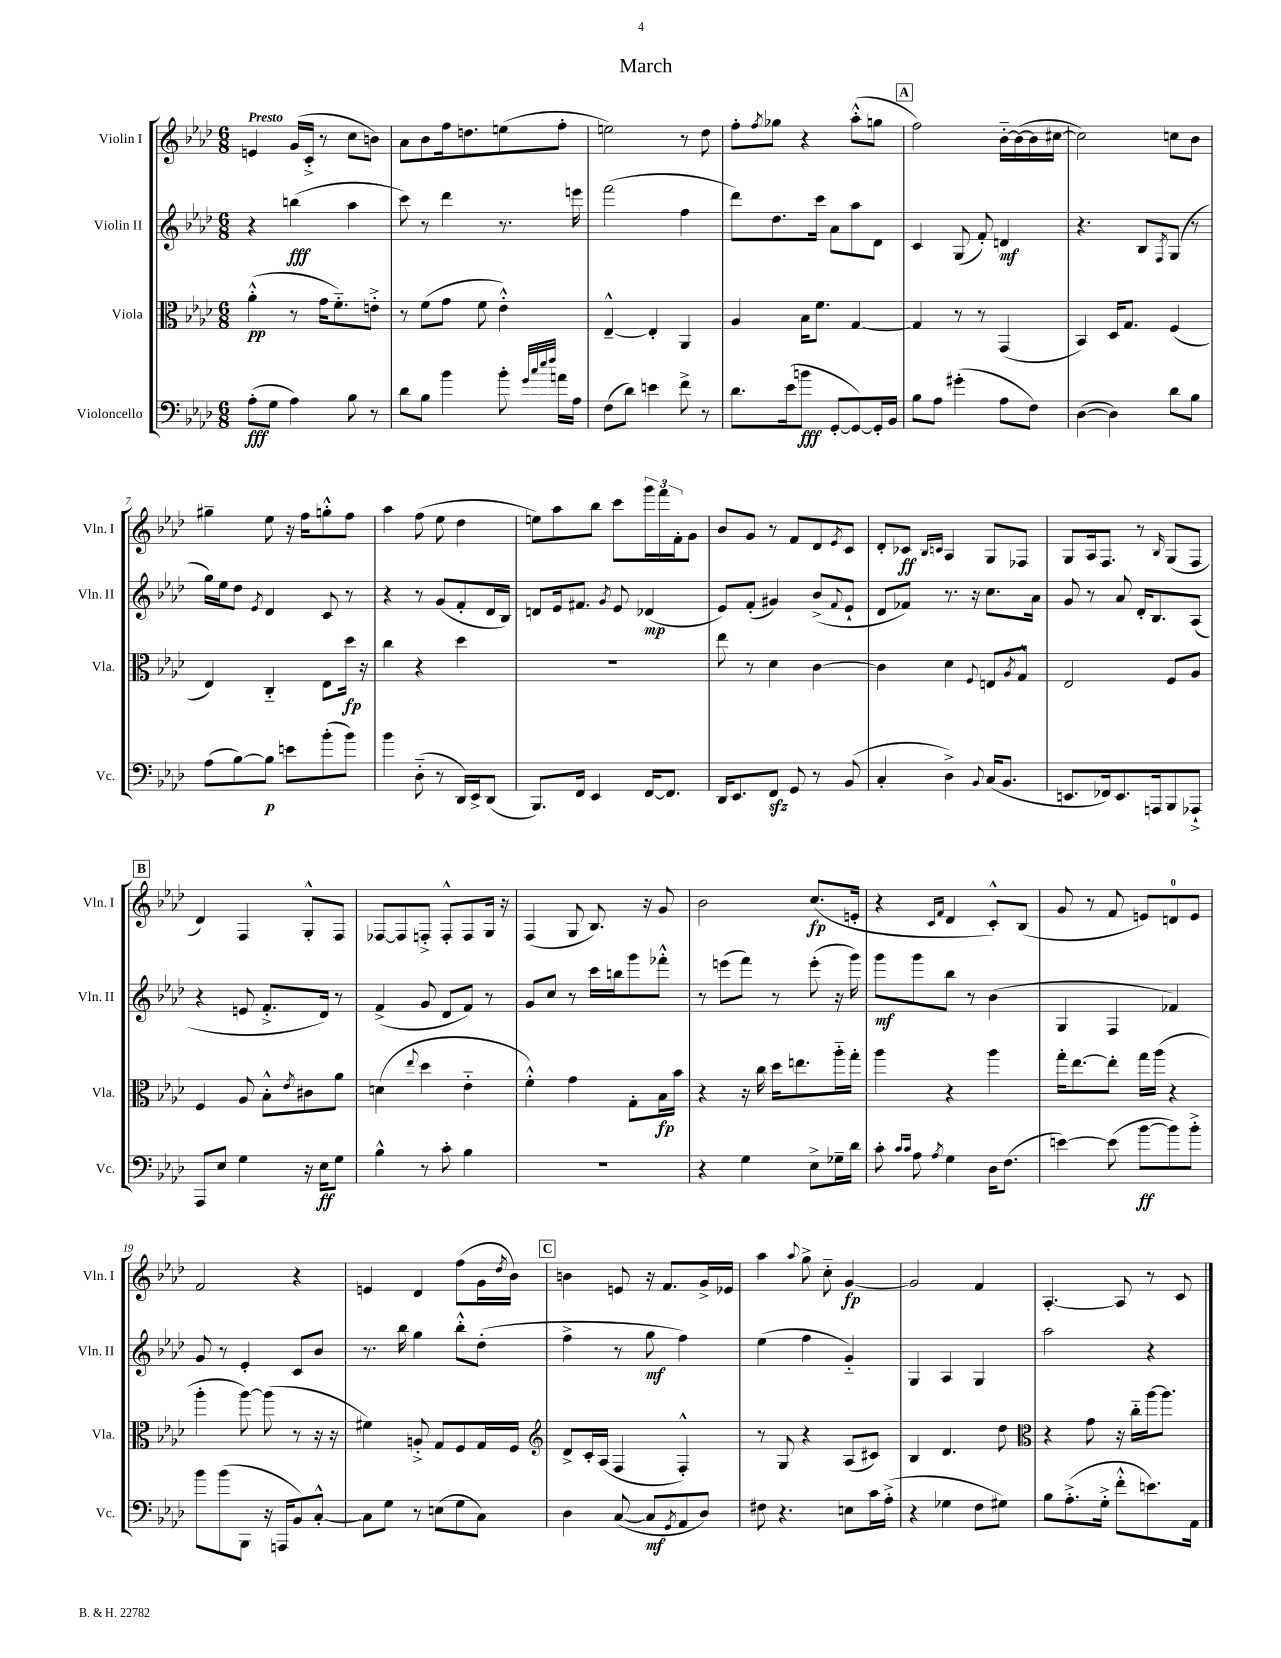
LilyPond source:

\header { title = "March" }
<<
\new StaffGroup <<
\new Staff = "s0" \with { instrumentName = "Violin I" shortInstrumentName = "Vln. I" } {
    \clef treble \key aes \major \numericTimeSignature \time 6/8 \tempo "Presto"
    e'4 g'16( c'16-.-> r8 c''8 b'8) |
    aes'8 bes'8 f''16 d''8. e''8( f''8-. |
    e''2) r8 des''8 |
    f''8-. \acciaccatura { f''8 } ges''8 r4 aes''8-.-^( g''8 |
    \mark \markup { \box "A" } f''2) bes'16~-_ bes'16~( bes'16 cis''16~ |
    cis''2) c''8 bes'8 |
    gis''4-- ees''8 r16 f''16 g''8-.-^ f''8 |
    aes''4 f''8( ees''8 des''4 |
    e''8) aes''8 bes''8 c'''8 \tuplet 3/2 { g'''16 f'''16 f'16-. } g'8 |
    bes'8 g'8 r8 f'8 des'8 \acciaccatura { ees'8 } c'8 |
    des'8-. ces'8\ff \grace { bes16 c'16 } aes4 g8 fes8 |
    g8 aes16 f8. r8 \grace { bes16 } g8( f8 |
    \mark \markup { \box "B" } des'4) f4 g8-.-^ f8 |
    fes8~ fes8 f8-.-> f8-.-^ f8 g16 r16 |
    f4( g8 bes8.) r16 g'8 |
    bes'2 c''8.\fp( e'16-. |
    r4 \grace { c'16 f'16 } des'4 c'8-.-^) bes8( |
    g'8 r8 f'8 e'8) d'8-0 e'8 |
    f'2 r4 |
    e'4 des'4 f''8( g'16 \acciaccatura { des''8 } bes'16) |
    \mark \markup { \box "C" } b'4 e'8 r16 f'8. g'16-> ees'16 |
    aes''4 \appoggiatura { aes''8 } g''8-> c''8-_ g'4~\fp |
    g'2 f'4 |
    aes4.~-. aes8 r8 c'8 \bar "|." |
}
\new Staff = "s1" \with { instrumentName = "Violin II" shortInstrumentName = "Vln. II" } {
    \clef treble \key aes \major \numericTimeSignature \time 6/8
    r4 b''4\fff( aes''4 |
    c'''8) r8 des'''4 r8. e'''16 |
    f'''2( f''4 |
    des'''8) des''8. c'''16 aes'8 aes''8 des'8 |
    \mark \markup { \box "A" } c'4 g8( f'8-.) d'4\mf |
    r4. bes8 \acciaccatura { f8 } g8( r8 |
    g''16) ees''16 des''8 \acciaccatura { ees'8 } des'4 c'8 r8 |
    r4 r8 g'8( f'8-. des'16 bes16) |
    d'8 ees'16 fis'8. \acciaccatura { g'8 } ees'8 des'4\mp( |
    ees'8) f'8-.( gis'4) bes'8->( \appoggiatura { f'8 } ees'8-! |
    des'8 fes'8) r8. r16 c''8. aes'16 |
    g'8 r8 aes'8 des'16-. bes8. aes8( |
    \mark \markup { \box "B" } r4 e'8 f'8.-.-> des'16) r8 |
    f'4->( g'8 des'8 f'8) r8 |
    g'8 c''8 r8 c'''16 b''16 g'''8 fes'''8-.-^ |
    r8 e'''8( f'''8) r8 e'''8-.( r16 g'''16) |
    g'''8\mf g'''8 bes''8 r8 bes'4( |
    g4 f4 fes'4) |
    g'8 r8 ees'4-. c'8 bes'8 |
    r8. bes''16 g''4 bes''8-.-^ des''8-.( |
    \mark \markup { \box "C" } f''4-> r8 g''8\mf f''4) |
    ees''4( f''4 g'4-_) |
    g4 aes4 g4 |
    aes''2 r4 \bar "|." |
}
\new Staff = "s2" \with { instrumentName = "Viola" shortInstrumentName = "Vla." } {
    \clef alto \key aes \major \numericTimeSignature \time 6/8
    aes'4-.-^\pp( r8 g'16 f'8.-_) e'8-.-> |
    r8 f'8( g'8 f'8 ees'4-.-^) |
    ees4~---^ ees4-. aes,4 |
    aes4 bes16 f'8. g4~ |
    \mark \markup { \box "A" } g4 r8 r8 g,4( |
    bes,4) des16 g8. f4( |
    ees4) c4-_ ees8 des''16\fp r16 |
    c''4 r4 des''4 |
    R2. |
    ees''8 r8 des'4 c'4~ |
    c'4 des'4 \appoggiatura { f8 } e8 \acciaccatura { aes8 } g8-^ |
    ees2 f8 aes8 |
    \mark \markup { \box "B" } f4 aes8 bes8-.-^ \acciaccatura { ees'8 } cis'8 aes'8 |
    d'4( \appoggiatura { ees''8 } des''4 ees'4-_ |
    f'4-.-^) g'4 g8-. bes16\fp bes'16 |
    r4 r16 c''16 des''16 e''8. aes''16-_ g''16-. |
    aes''4 r4 aes''4 |
    g''16-. ees''8.~ ees''8-. g''16 aes''16( r4 |
    aes''4-. aes''8~) aes''8( r8 r16 r16 |
    fis'4) a8-.-> g8 f8 g16 f16 |
    \mark \markup { \box "C" } \clef treble des'8-> c'16-. aes16( f4 f4-.-^) |
    r8 g8 r4 aes8( cis'8) |
    bes4 des'4. des''8 |
    \clef alto r4 g'8 r16 c''16-_ aes''16~ aes''8. \bar "|." |
}
\new Staff = "s3" \with { instrumentName = "Violoncello" shortInstrumentName = "Vc." } {
    \clef bass \key aes \major \numericTimeSignature \time 6/8
    aes8-.\fff( g8 aes4) bes8 r8 |
    des'8 bes8 bes'4 bes'8-. \grace { g'32 c''32 ees''32 f''32 } a'16 aes16 |
    f8( des'8) e'4 f'8-> r8 |
    des'8. ees'16( b'8\fff g,8~-. g,8~) g,16-. bes,16 |
    \mark \markup { \box "A" } bes8 aes8 gis'4-.( aes8 f8) |
    des4~( des4) des'8 bes8 |
    aes8( bes8~) bes8\p e'8 bes'8-.( bes'8) |
    bes'4 des8-_( r8 des,16) ees,16-> des,8( |
    bes,,8.) f,16 ees,4 f,16~ f,8. |
    des,16 ees,8. f,8\sfz g,8 r8 bes,8( |
    c4-. des4->) \appoggiatura { bes,8 } c16( bes,8. |
    e,8. fes,16) e,8. a,,16 bes,,8 aes,,8-!-> |
    \mark \markup { \box "B" } aes,,8 ees8 g4 r16 ees16\ff g8 |
    bes4-^ r8 c'8-. bes4 |
    R2. |
    r4 g4 ees8-> ges16-- des'16 |
    c'8-. \grace { c'16 c'16 } aes8 \acciaccatura { aes8 } g4 des16 f8.( |
    e'4~) e'8( bes'8~\ff bes'8) bes'8-.-> |
    bes'8 bes'8( bes,,8 r16 a,,16 bes,8) c8~-.-^ |
    c8 g8 r8 e8( g8 c8) |
    \mark \markup { \box "C" } des4 c8~( c8\mf \acciaccatura { g,8 } aes,8 des8) |
    fis8 r4. e8 c'16 aes16-.->( |
    r4 ges4 f8 gis8) |
    bes8 aes8.-.->( g16-.-> f'8-.-^ e'8.) aes,16 \bar "|." |
}
>>
>>
